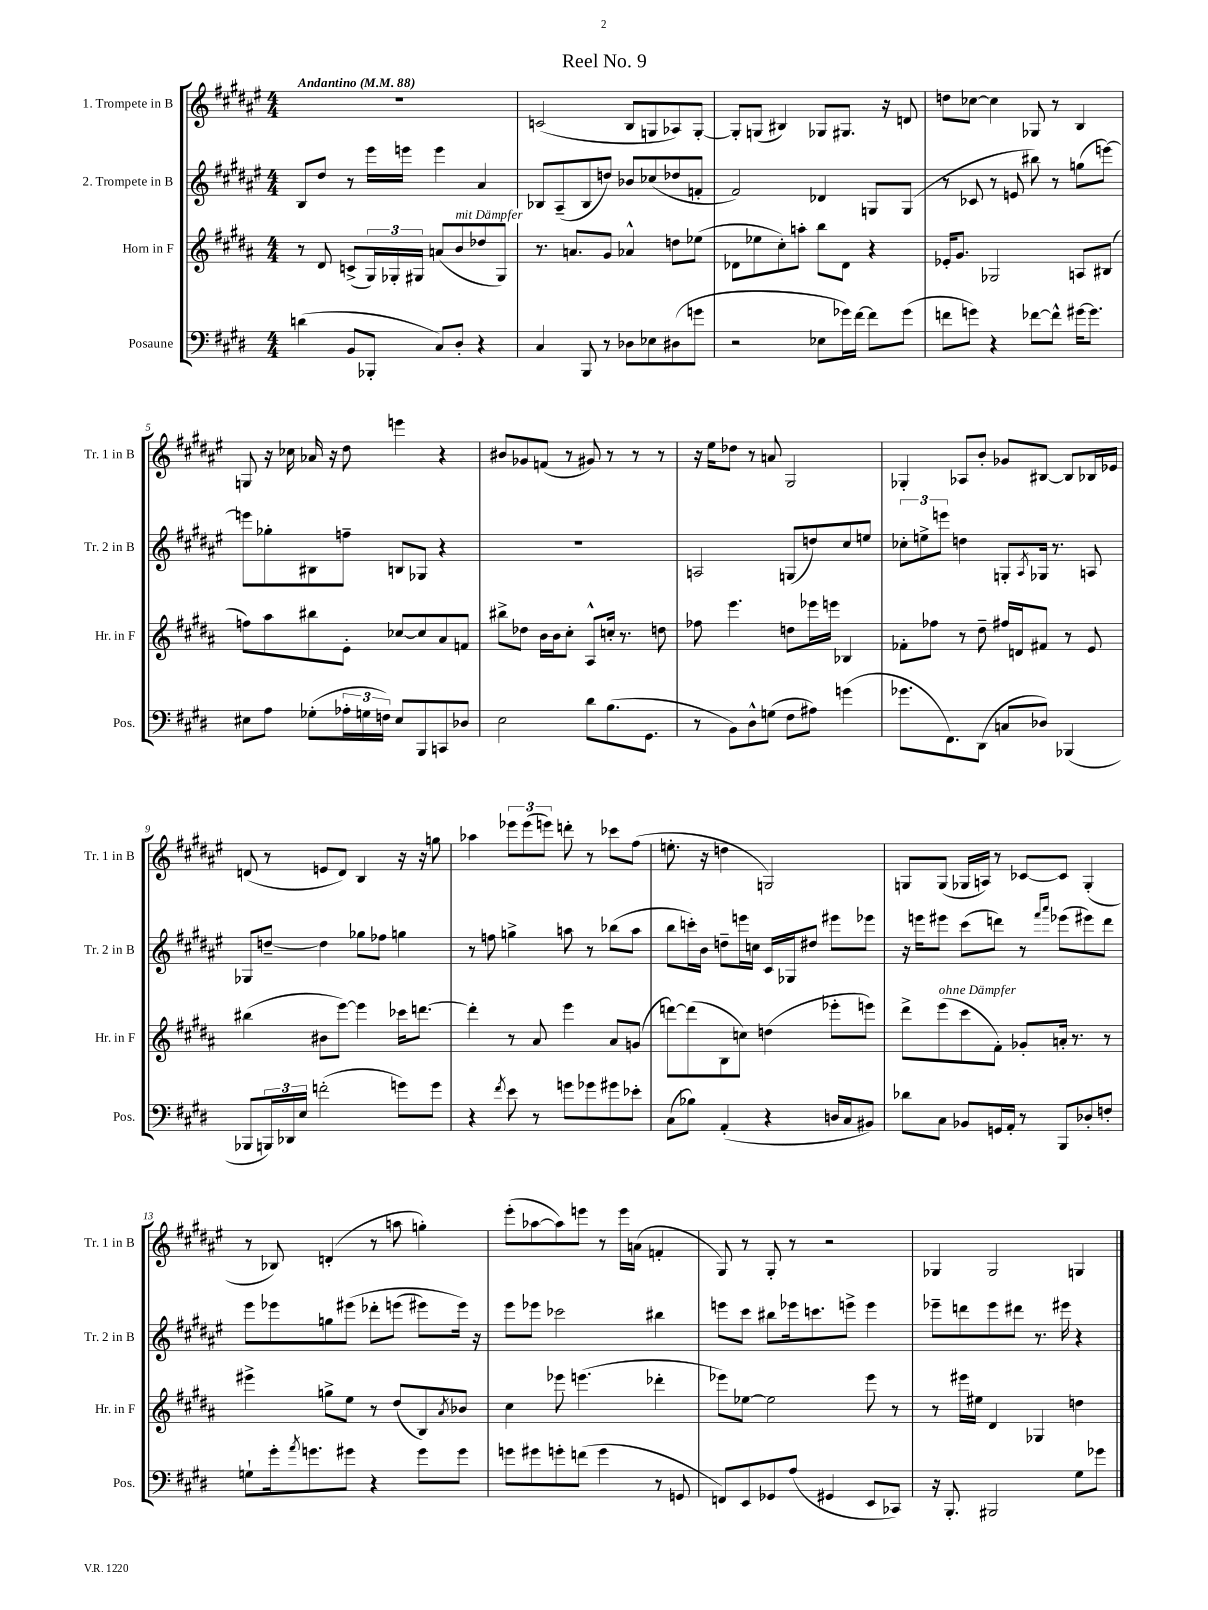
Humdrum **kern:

**kern	**kern	**kern	**kern
*part4	*part3	*part2	*part1
*staff4	*staff3	*staff2	*staff1
*I"Posaune	*I"Horn in F	*I"2. Trompete in B	*I"1. Trompete in B
*I'Pos.	*I'Hr. in F	*I'Tr. 2 in B	*I'Tr. 1 in B
*clefF4	*clefG2	*clefG2	*clefG2
*k[f#c#g#d#]	*k[f#c#g#d#a#]	*k[f#c#g#d#a#e#]	*k[f#c#g#d#a#e#]
*M4/4	*M4/4	*M4/4	*M4/4
*MM88	*MM88	*MM88	*MM88
=1	=1	=1	=1
!	!	!	!LO:TX:a:B:t=Andantino
(4dn\	8r	8B/L	1r
.	8d#/	8dd#/J	.
8BB/L	(8cn^/L	8r	.
8BBB-X'/J	24G#/L)	16eee#\LL	.
.	24G-X'/	.	.
.	.	16eeen\JJ	.
.	24G#X/JJ	.	.
8C#/L)	(8an/L	4eee\	.
!	!LO:TX:a:i:t=mit Dämpfer	!	!
8D#'/J	8b/	.	.
4r	8dd-X/	4a#/	.
.	8G#/J)	.	.
=2	=2	=2	=2
4C#/	8.r	8B-X/L	(2cn/
.	.	(8A#~/	.
.	8.an/L	.	.
8BBB/	.	8B-/	.
8r	8g#/J	8ddn/J)	.
8D-X\L	4a-X^^/	8b-X/L	8B/L
8E-X\	.	(8cc-X/	8Gn/
(8D#X\	8ddn\L	8dd-X/	8A-X/)
8gn\J	(8ee-X\J	8fn'/J	[8G'/J
=3	=3	=3	=3
2r	8d-X\L	2f#/)	8G'/L]
.	8ee-X\	.	(8Gn/J
.	8cc#'\)	.	4B#X/)
.	8aan'\J	.	.
8E-X\L	8bb\L	4d-X/	8G-X/L
16g-X\L)	8d-\J	.	8.G#X/J
[16f#\JJ	.	.	.
8f#\L]	4r	8Gn/L	.
.	.	.	16r
(8g-\J	.	(8G/J	8dn/
=4	=4	=4	=4
8fn\L	16e-X'/KL	8r	8ddn\L
.	8.g#/J	.	.
8gn\J)	.	8c-X/	[8cc-X\J
4r	2G-X/	8r	4cc-\]
.	.	8en/	.
[8f-X\L	.	8bb#X\)	8G-X/
8f-^^\J]	.	8r	8r
[16g#X\KL	8An/L	(8ggn\L	4B/
8.g#\J]	.	.	.
.	(8B#X/J	[8eeen\J)	.
!!LO:LB:g=z
=5	=5	=5	=5
8E#X\L	8ffn\L)	8eeen\L]	8Gn/
8A\J	8aa#\	8gg-X'\	16r
.	.	.	16cc-X\
(8G-X'\L	8bb#X\	8B#X\	16a-X/
.	.	.	16r
24A-X'\L	8e'\J	8ffn~\J	8dd#\
24Gn\	.	.	.
24Fn\JJ)	.	.	.
8E#/L	[8cc-X/L	8Bn/L	4eeen\
8BBB/	8cc-/]	8G-X/J	.
8CCn/	8a#/	4r	4r
8D-X/J	8fn/J	.	.
=6	=6	=6	=6
2E\	8bb#X^\L	1r	8b#X/L
.	8dd-X\J	.	8g-X/
.	16b\LL	.	(8fn/J
.	16b\J	.	.
.	8cc#'\J	.	8r
8d#\L	8A#^^/L	.	8g#X/)
(8.B\	16ccn'/Jk	.	8r
.	8.r	.	.
.	.	.	8r
8.GG#\J	.	.	.
.	8ddn\	.	8r
=7	=7	=7	=7
8r	8ff-X\	2An/	16r
.	.	.	16ee#\KL
8BB\L)	4.eee\	.	8dd-X\J
8D#^^\	.	.	8r
(8Gn\J	.	.	8an/
8F#\L	8ddn\L	(8Gn/L	2G#/
8A#X\J)	16eee-X\L	8ddn/)	.
.	16eeen\JJ	.	.
(4gn\	4B-X/	8cc#/	.
.	.	8een/J	.
=8	=8	=8	=8
8.g-X\L	8f-X'\L	12cc-X'\L	4G-X'/
.	.	12een^\	.
.	8ff-X\J	.	.
.	.	12eeen\J	.
8.FF#\)	.	.	.
.	8r	4ddn\	8A-X/L
(8DD#\J	8dd#~\	.	8b'/J
8Cn/L	16ff#X/LL	8Gn'/L	8g-X/L
.	16dn/J	.	.
.	.	8qA#/	.
8D-X/J)	8f#X/J	16G-X/Jk	[8B#X/J
.	.	8.r	.
(4BBB-X/	8r	.	8B#/L]
.	8e/	8An/	16B-X/L
.	.	.	16e-X/JJ
!!LO:LB:g=z
=9	=9	=9	=9
8BBB-X/L	(4bb#X\	8G-X/L	(8dn/
24BBBn/L)	.	[8ddn~/J	8r
24DD-X/	.	.	.
24E/JJ	.	.	.
(2fn'\	8b#X\L	4dd\]	8en/L
.	[8eee\J)	.	8d/J)
.	4eee\]	8gg-X\L	4B/
.	.	8ff-X\J	.
8gn\L)	16ccc-X\KL	4ggn\	16r
.	[8.dddn\J	.	16r
8g\J	.	.	8ggn\
=10	=10	=10	=10
4r	4ddd'\]	8r	4aa-X\
.	.	8ffn\	.
8qf#/	.	.	.
8e\	8r	4ggn^\	12eee-X\L
.	.	.	(12eee-\
8r	8a#/	.	.
.	.	.	12eeen\J)
8gn\L	4eee\	8aan\	8dddn'\
8g-X\	.	8r	8r
8g#X\	8a#/L	(8bb-X\L	8ccc-X\L
8e-X'\J	(8gn/J	8aa\J	(8ff#\J
=11	=11	=11	=11
(8C#\L	[8dddn\L)	8bb\L	8.een'\
8B-X\J)	(8ddd\]	16cccn'\L)	.
.	.	16b\JJ	16r
(4AA'/	8B\	8ddn~\L	4ddn\
.	8ccn\J)	16eeen\L	.
.	.	16ccn\JJ	.
4r	(4ddn\	16c#/LL	2Gn/)
.	.	16G-X/J	.
.	.	8dd#X/J	.
16Dn/LL	8eee-X'\L	8eee#X\L	.
16C#/J	.	.	.
8BB#X/J)	8eeen\J)	8eee-X\J	.
=12	=12	=12	=12
8d-X\L	8ddd#^\L	16r	8Gn/L
.	.	16eeen\KL	.
!	!LO:TX:a:i:t=ohne Dämpfer	!	!
8C#\J	(8eee\	8eee#X\J	(8G/J
8BB-X/L	8ccc#\	(8ccc#\L	16G-X/LL
.	.	.	16An/JJ)
16GGn/L	8f#'\J)	8dddn\J)	8r
16AA'/JJ	.	.	.
8r	8g-X'/L	8r	[8c-X/L
.	.	16qqfff#/LL	.
.	.	16qqaaa#/JJ	.
8BBB/L	16an'/Jk	(8eee-X\L	8c-/J]
.	8.r	.	.
8D-X'/	.	8eee#X\)	(4G-'/
8Fn'/J	8r	8ddd\J	.
!!LO:LB:g=z
=13	=13	=13	=13
8Gn`\L	4eee#X^\	8eee#\L	8r
16g#'\k	.	8eee-X\	8B-X/)
8qa/	.	.	.
8.gn\	.	.	.
.	8ggn^\L	8ggn\	(4dn'/
8g#X\J	8ee\J	(8eee#X\J	.
4r	8r	8ddd-X'\L	8r
.	(8dd#/L	(8eeen\J	8aan\
8g#\L	8B/)	8eee#X\L)	4ggn'\)
.	8qa#/	.	.
8g#\J	8b-X/J	16eee#\Jk)	.
.	.	16r	.
=14	=14	=14	=14
8gn\L	4cc#\	8eee#\L	(8eee#'\L
8g#X\	.	8eee-X\J	[8aa-X\
8gn'\	8eee-X\	2ccc-X\	8aa-\])
(8fn\J	(4.eeen\	.	8eeen\J
4g\	.	.	8r
.	.	.	16eee\LL
.	.	.	(16an\JJ
8r	4ddd-X'\	4bb#X\	4fn'/
8GGn/	.	.	.
=15	=15	=15	=15
8FFn/L)	8eee-X\L)	8eeen\L	8G#/)
8EE/	[8ee-X\J	8ccc#\J	8r
8GG-X/	2ee-\]	8bb#X\L	8G#'/
(8A/J	.	16eee-X\k	8r
.	.	8.cccn\	.
4GG#X/	.	.	2r
.	.	8eeen^\J	.
8EE/L	8eee-\	4eee\	.
8CC-X/J)	8r	.	.
=16	=16	=16	=16
16r	8r	8eee-X~\L	4G-X/
8.BBB'/	.	.	.
.	16eee#X\LL	8dddn\	.
.	16ee#X\JJ	.	.
2BBB#X/	4d#/	8eee-\	2G-/
.	.	8ddd#X\J	.
.	4G-X/	8.r	.
.	.	16eee#X\	.
8G#\L	4ddn\	4r	4Gn/
8g-X\J	.	.	.
==	==	==	==
*-	*-	*-	*-
